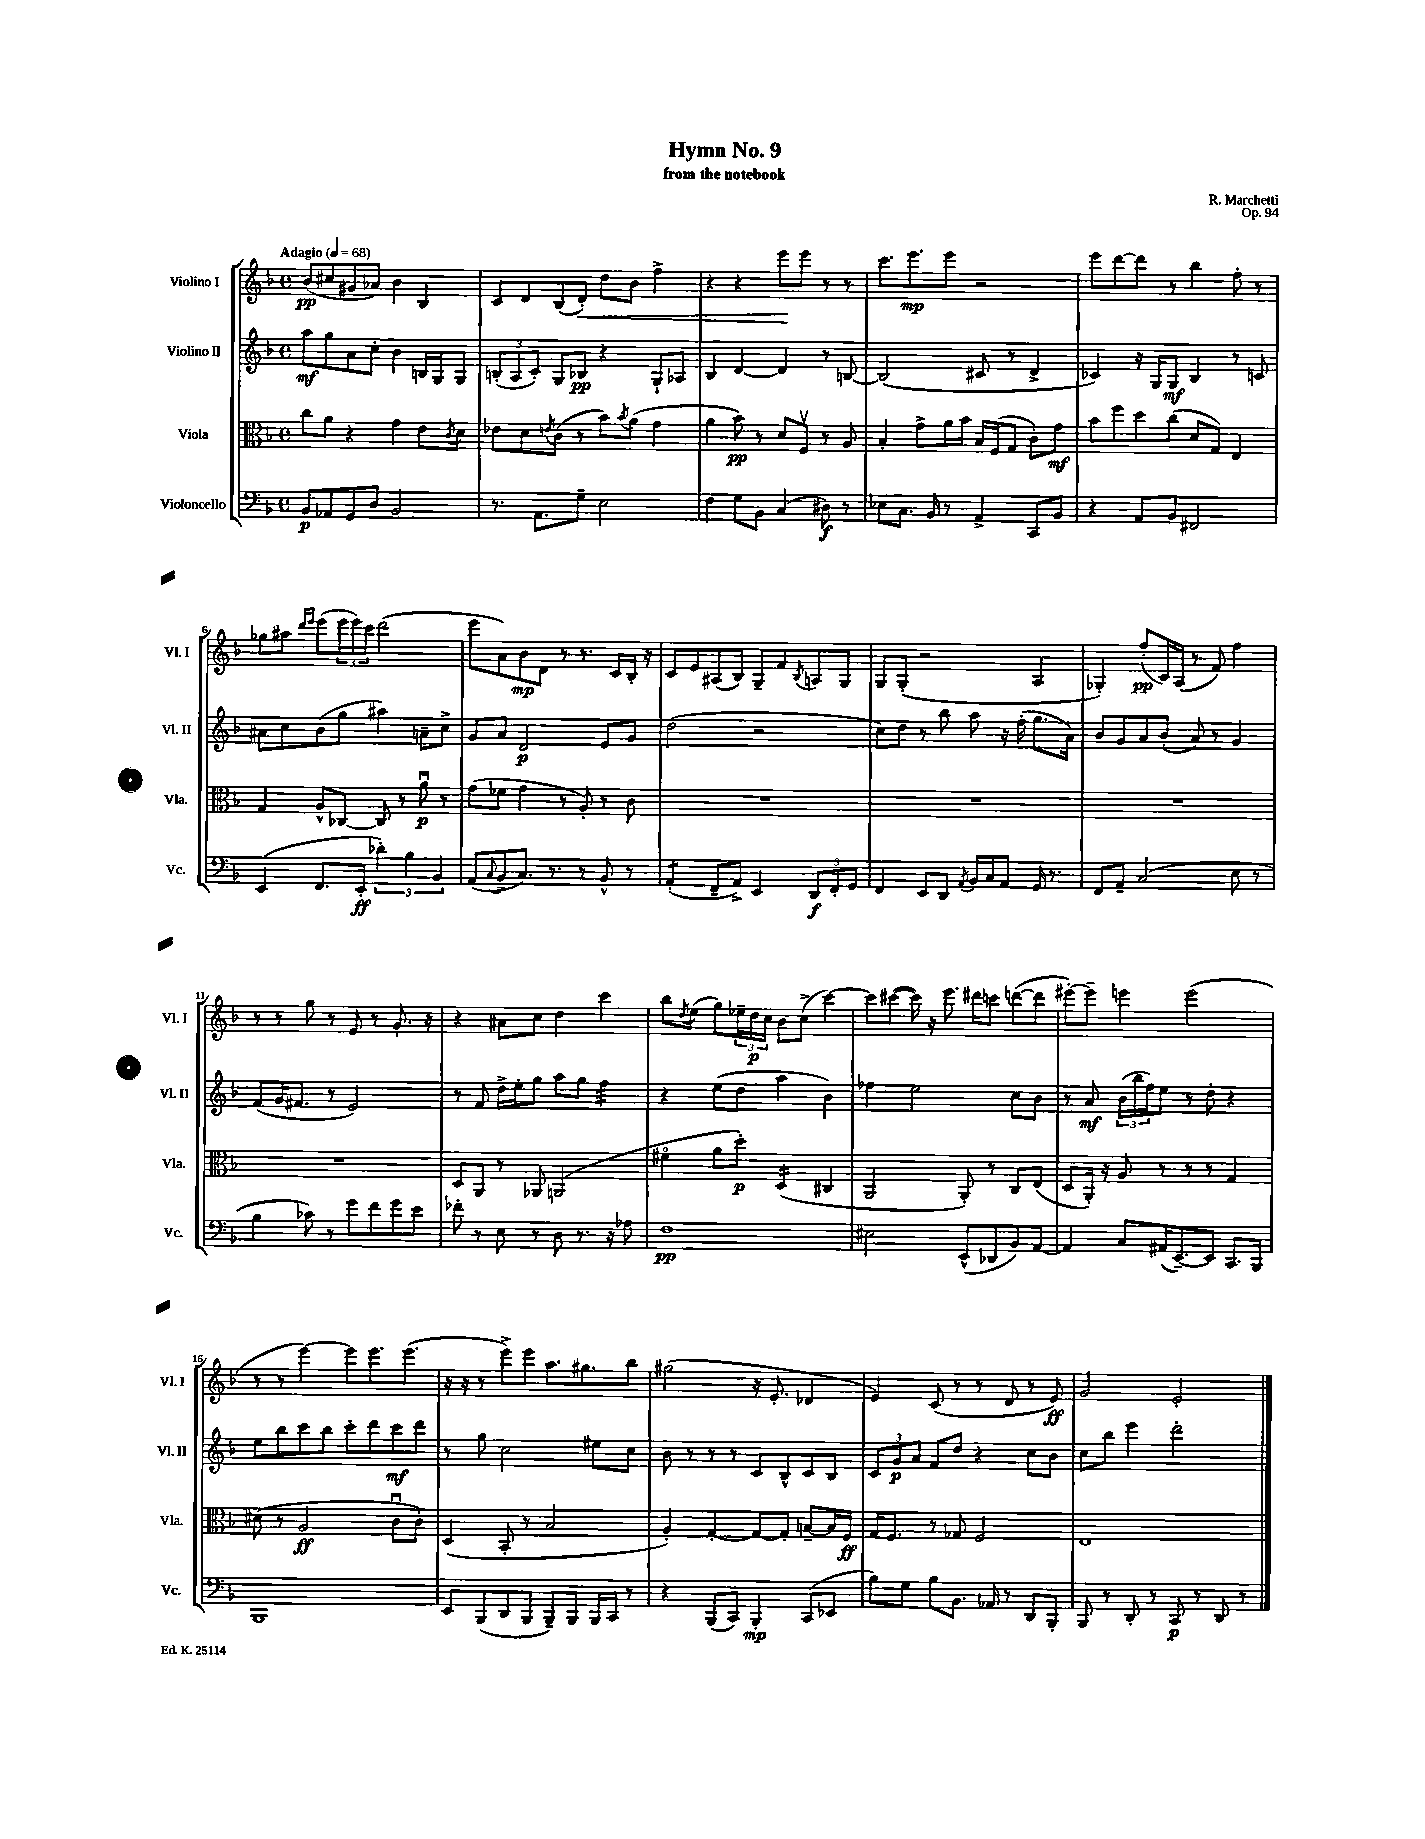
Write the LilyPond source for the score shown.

\header { title = "Hymn No. 9" composer = "R. Marchetti" subtitle = "from the notebook" opus = "Op. 94" }
<<
\new StaffGroup <<
\new Staff = "s0" \with { instrumentName = "Violino I" shortInstrumentName = "Vl. I" } {
    \clef treble \key f \major \defaultTimeSignature \time 4/4 \tempo "Adagio" 4 = 68
    bes'8\pp( cis''8 gis'8 aes'8) bes'4 bes4 |
    c'8 d'8 bes8( d'8-.\<) d''8 bes'8 f''4-> |
    r4 r4 e'''8\! e'''8 r8 r8 |
    c'''8. e'''8.\mp e'''8 r2 |
    e'''8 d'''8~ d'''8 r8 bes''4 f''8-. r8 |
    ges''8 ais''8 \grace { d'''16 e'''16 } e'''8( \tuplet 3/2 { e'''16 e'''16) c'''16 } d'''2( |
    e'''8 a'8) bes'8\mp d'8 r8 r8. c'16 bes16-. r16 |
    c'8 e'8 ais8( bes8) g8-- f'8 \acciaccatura { bes8 } a8 g8 |
    g8 g8-.( r2 a4 |
    ges4-.) f''8-.\pp( c'16) a16( r8 f'8) f''4 |
    r8 r8 g''8 r8 e'8 r8 g'8.-. r16 |
    r4 ais'8 c''8 d''4 c'''4 |
    bes''8 \acciaccatura { d''8 } e''8( g''8) \tuplet 3/2 { ees''16-- d''16\p c''16 } bes'8 c''8->( c'''4~) |
    c'''8 cis'''8~( cis'''16) r16 e'''8. dis'''16 c'''8 d'''8~( d'''8 |
    eis'''8~-.) eis'''8-- e'''4 e'''2( |
    r8 r8 e'''4~) e'''8 e'''8. e'''8.( |
    r16 r16 r8 e'''8->) e'''8 a''8. gis''8. bes''8 |
    gis''2( r16 e'8.-. des'4 |
    e'4) c'8( r8 r8 d'8 r8 e'8\ff) |
    g'2 e'2-. \bar "|." |
}
\new Staff = "s1" \with { instrumentName = "Violino II" shortInstrumentName = "Vl. II" } {
    \clef treble \key f \major \defaultTimeSignature \time 4/4
    a''8\mf g''8 a'8 c''8-. bes'4 b16 g16 g8 |
    \tuplet 3/2 { b8-.( a8 c'8-.) } g8 bes8\pp r4 g8-! aes8 |
    bes4 d'4~ d'4 r8 b8~ |
    b2( cis'8 r8 d'4-> |
    ces'4) r16 g16 g8\mf bes4 r8 c'8 |
    ais'8 c''8 bes'8( g''8 ais''4) a'8-- c''8-> |
    g'8 a'8 d'2\p e'8 g'8 |
    d''2( r2 |
    c''8) d''8 r8 bes''8 a''8 r16 f''16-.( g''8. a'16) |
    bes'8 g'8 a'8 bes'8-.( a'8) r8 g'4 |
    f'8( g'16 fis'8. r8 e'2) |
    r8 f'8 d''16-> e''16-. g''8 a''8 g''8 f''4:32 |
    r4 e''8( d''8 a''4 bes'4) |
    fes''4 e''2 c''8 bes'8 |
    r8 a'8\mf \tuplet 3/2 { bes'16( bes''16 f''16) } e''8 r8 d''8-. r4 |
    e''8 bes''8 c'''8 bes''8 c'''8-. d'''8 c'''8\mf d'''8 |
    r8 g''8 c''2 eis''8 c''8 |
    bes'8 r8 r8 r8 c'8 bes8-^ c'8 bes8 |
    \tuplet 3/2 { c'8 g'8\p a'8 } f'8 d''8 r4 c''8 bes'8 |
    c''8 bes''8 e'''4 d'''2-. \bar "|." |
}
\new Staff = "s2" \with { instrumentName = "Viola" shortInstrumentName = "Vla." } {
    \clef alto \key f \major \defaultTimeSignature \time 4/4
    c''8 a'8 r4 g'4 e'8 \acciaccatura { c'8 } d'8 |
    ees'8 d'8 \acciaccatura { e'8 } c'8( r8 bes'8) \acciaccatura { bes'8 } a'8( g'4 |
    a'4 bes'8\pp) r8 d'8 f8\upbow r8 a8 |
    bes4-. g'8-> a'16 bes'16 bes16 f16( g8 c'8-.) g'8\mf |
    bes'8 f''8 d''8 c''8( d'8 g8) e4 |
    g4 a8-^ ces8~ ces8 r8 a'8\downbow\p r8 |
    g'8( fes'8 g'4 r8 a8-.) r8 c'8 |
    R1 |
    R1 |
    R1 |
    R1 |
    d8 a,8 r8 aes,8 a,2( |
    fis'4\flageolet a'8 d''8-.\p) d4:16( cis4 |
    a,2 a,8-.) r8 c8 e8( |
    d8 a,16-.) r16 a8 r8 r8 r8 g4 |
    dis'8( r8 a2\ff c'8\downbow c'8-.) |
    d4( bes,8-. r8 bes2 |
    a4-.) g4~-. g8~ g8-. b8~-- b16 f16\ff |
    g16 f8. r8 ges8 f2 |
    e1 \bar "|." |
}
\new Staff = "s3" \with { instrumentName = "Violoncello" shortInstrumentName = "Vc." } {
    \clef bass \key f \major \defaultTimeSignature \time 4/4
    bes,8\p aes,8 g,8 d8 bes,2 |
    r8. a,8. g8-- e2 |
    f4 g8 bes,8 c4( dis8\f) r8 |
    ees8 c8. bes,16 r8 a,4-> c,8 bes,8 |
    r4 a,8 bes,8 fis,2 |
    e,4( f,8. e,16-.\ff \tuplet 3/2 { des'4-.) bes4 bes,4 } |
    a,8( \appoggiatura { c8 } bes,8-- c8.) r8. r8 bes,8-^ r8 |
    a,4:8-.( f,8-- a,8->) e,4 \tuplet 3/2 { d,8\f f,8-. g,8 } |
    f,4 e,8 d,8 \acciaccatura { a,8 } bes,16 c16 a,8 g,16 r8. |
    f,8 a,8-- c2( e8 r8 |
    bes4 ces'8) r8 g'8 f'8 g'8 e'8 |
    fes'8-. r8 e8 r8 d8 r8. r16 aes8 |
    f1\pp |
    eis2 e,8-^( des,8 bes,8) a,8~ |
    a,4 c8 ais,16( e,8.~--) e,8 c,8. bes,,16 |
    bes,,1 |
    e,8 bes,,8( d,8 bes,,8 bes,,8--) bes,,8 bes,,16 c,16 r8 |
    r4 bes,,8( c,8) bes,,4-.\mp c,8( ees,8 |
    bes8) g8 bes8 bes,8. aes,16 r8 d,8 bes,,8-. |
    bes,,8 r8 d,8-. r8 c,8\p r8 d,8 r8 \bar "|." |
}
>>
>>
